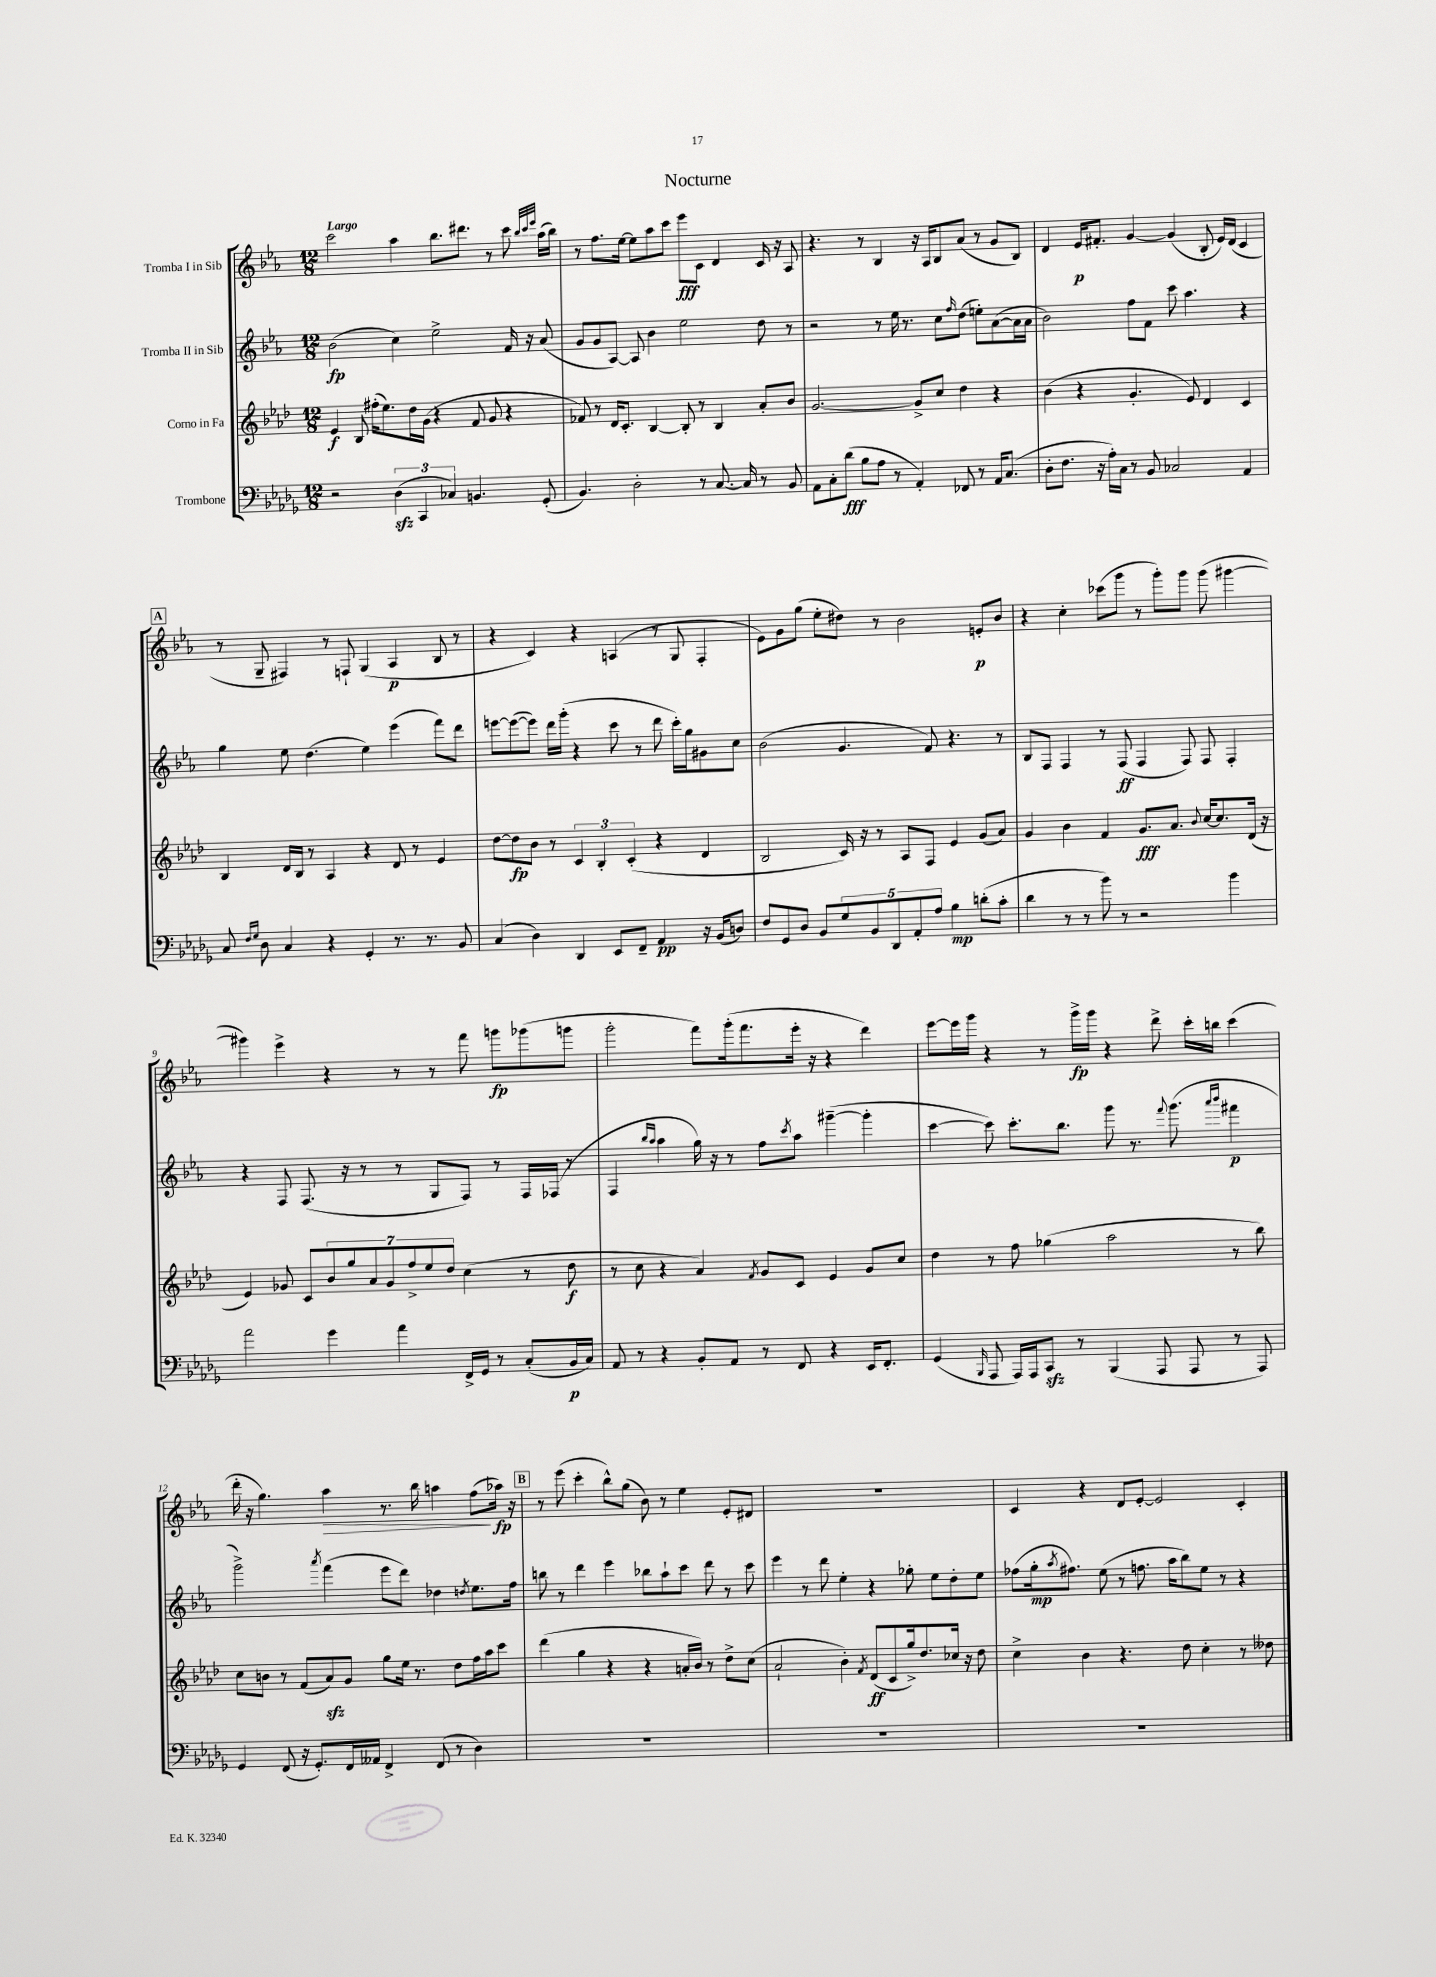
\header { title = "Nocturne" }
<<
\new StaffGroup <<
\new Staff = "s0" \with { instrumentName = "Tromba I in Sib" } {
    \clef treble \key ees \major \numericTimeSignature \time 12/8 \tempo "Largo"
    c'''2 aes''4 bes''8. dis'''8. r8 c'''8 \grace { bes''32 c'''32 ees'''32 } aes''16( bes''16) |
    r8 f''8. ees''16~ ees''8 aes''8 c'''8 ees'''8\fff c'8 d'4 c'16 r16 aes8 |
    r4. r8 bes4 r16 aes16 bes8 aes'8( r8 g'8 bes8) |
    d'4 ees'16\p fis'8.-. g'4~ g'4( bes8-. ees'16) d'16( c'4 |
    \mark \markup { \box "A" } r8 g8-- fis4) r8 f8-! g4( aes4\p bes8 r8 |
    r4 c'4) r4 a4( r8 g8 f4-. |
    ees'8) g'8 g''8( ees''8-. dis''8) r8 bes'2 e'8-.\p bes'8 |
    r4 c''4-. ces'''8( g'''8 r8 g'''8-.) g'''8 g'''8( gis'''4~ |
    gis'''4) ees'''4-> r4 r8 r8 f'''8 g'''8\fp ges'''8( g'''8 |
    g'''2-. f'''8) g'''16-.( f'''8. ees'''16-. r16 r4 d'''4) |
    ees'''8~ ees'''16 g'''16 r4 r8 g'''16->\fp g'''16 r4 d'''8-> c'''16-. b''16 c'''4( |
    d'''16-. r16 g''4.) aes''4\> r8. bes''16 a''4 f''8\!( aes''16\fp) r16 |
    \mark \markup { \box "B" } r8 ees'''8( c'''4-. bes''8-^) g''8( bes'8) r8 ees''4 ees'8-. dis'8 |
    R1. |
    c'4 r4 d'8 ees'8~-. ees'2 c'4-. \bar "|." |
}
\new Staff = "s1" \with { instrumentName = "Tromba II in Sib" } {
    \clef treble \key ees \major \numericTimeSignature \time 12/8
    bes'2\fp( c''4) ees''2-> f'16 r16 aes'8( |
    g'8 g'8 aes8~) aes8 bes'4 ees''2 d''8 r8 |
    r2 r8 ees''16 r8. c''8 \grace { f''16 } d''8( e''8-.) aes'8~( aes'16 aes'16 |
    bes'2) f''8 f'8 c'''8 aes''4. r4 |
    \mark \markup { \box "A" } g''4 ees''8 d''4.( ees''4) ees'''4( f'''8) d'''8 |
    e'''8~ e'''8~( e'''8) d'''16 g'''16-.( r4 c'''8 r8 d'''8 c'''16-.) g''16 gis'8 c''8 |
    bes'2( g'4. f'8) r4. r8 |
    bes8 f8 f4 r8 f8\ff( f4 f8) f8 f4-. |
    r4 f8 f8.( r16 r8 r8 g8 f8) r8 f16 fes16( r8 |
    f4 \grace { bes''16 aes''16 } aes''4 g''16) r16 r8 f''8 \acciaccatura { c'''8 } aes''8 gis'''4~--( gis'''4-. |
    c'''4~ c'''8) c'''8.-. bes''8. g'''8 r8. \appoggiatura { f'''8 } g'''8.( \grace { aes'''16 bes'''16 } fis'''4\p |
    g'''2->) \acciaccatura { aes'''8 } f'''4( ees'''8 d'''8) des''4 \acciaccatura { d''8 } ees''8. f''16 |
    \mark \markup { \box "B" } b''8 r8 d'''4 ees'''4 bes''8 aes''8-! c'''8 d'''8 r8 c'''8 |
    ees'''4 r8 d'''8 ees''4-. r4 ges''8-. ees''8 d''8-. ees''8 |
    fes''8( g''16-.\mp \acciaccatura { aes''8 } fis''8.) ees''8( r8 f''8. aes''16 bes''8) ees''8 r8 r4 \bar "|." |
}
\new Staff = "s2" \with { instrumentName = "Corno in Fa" } {
    \clef treble \key aes \major \numericTimeSignature \time 12/8
    ees'4\f bes8 fis''16-.( ees''8.) des''16 g'16( r4 f'8 g'8 r4 |
    fes'8) r8 des'16 c'8.-. bes4~ bes8-. r8 bes4 aes'8-. bes'8 |
    g'2.~ g'8-> c''8 des''4 r4 |
    bes'4( r4 g'4.-. ees'8) des'4 c'4 |
    \mark \markup { \box "A" } bes4 des'16 bes16 r8 aes4 r4 des'8 r8 ees'4 |
    des''8~ des''8\fp bes'8 r8 \tuplet 3/2 { c'4 bes4-. c'4-.( } r4 des'4 |
    bes2 c'16) r16 r8 aes8 f8 ees'4 g'8( aes'8) |
    g'4 bes'4 f'4 g'8.\fff aes'8. \appoggiatura { bes'8 } c''16~ c''8. des'16( r16 |
    ees'4) ges'8 c'8 \tuplet 7/4 { bes'8 g''8 aes'8 ges'8 f''8-> ees''8 des''8 } c''4( r8 des''8\f |
    r8 c''8 r4 aes'4) \acciaccatura { f'8 } g'8 c'8 ees'4 g'8 c''8 |
    des''4 r8 f''8 ges''4( aes''2 r8 bes''8) |
    c''8 b'8 r8 f'8( aes'8\sfz) g'8 g''8 ees''16 r8. des''8 f''16 aes''16 c'''8 |
    \mark \markup { \box "B" } des'''4( g''4 r4 r4 a'16-. bes'16) r8 des''8-> c''8( |
    aes'2-! bes'4-.) \acciaccatura { f'8 } des'8\ff( c'8 g''16->) des''8. ces''16 r16 des''8 |
    c''4-> bes'4 r4. des''8 c''4-. r8 deses''8 \bar "|." |
}
\new Staff = "s3" \with { instrumentName = "Trombone" } {
    \clef bass \key des \major \numericTimeSignature \time 12/8
    r2 \tuplet 3/2 { des4\sfz( c,4 ces4) } b,4. ges,8-.( |
    bes,4.) des2-. r8 c8.~ c16 r8 bes,8 |
    aes,8 c8-. des'8\fff( bes8 aes8 r8 aes,4-.) fes,8 r8 aes,16 c8.( |
    des8-. f8. r16 aes16-.) c16 r8 bes,8 ces2 aes,4 |
    \mark \markup { \box "A" } c8 \grace { f16 ges16 } des8 c4 r4 ges,4-. r8. r8. bes,8 |
    c4( des4) des,4 ees,8 f,8-- aes,4\pp r16 bes,16( d8) |
    f8 ges,8 des8 bes,8 \tuplet 5/4 { ges8 bes,8 des,8 aes,8-. aes8 } bes4\mp d'8-.( c'8-. |
    des'4 r8 r8 bes'8) r8 r2 bes'4 |
    aes'2 ges'4 aes'4 f,16-> ges,16 r8 c8-.( bes,16\p c16) |
    aes,8 r8 r4 bes,8-. aes,8 r8 f,8 r4 ees,16 f,8.-. |
    ges,4( \grace { bes,,16 } aes,,8 aes,,16) aes,,16 c,8\sfz r8 bes,,4( aes,,8 aes,,8 r8 aes,,8) |
    ges,4 f,8( r16 ges,8.-.) f,16 aeses,16 f,4-> f,8( r8 des4) |
    \mark \markup { \box "B" } R1. |
    R1. |
    R1. \bar "|." |
}
>>
>>
